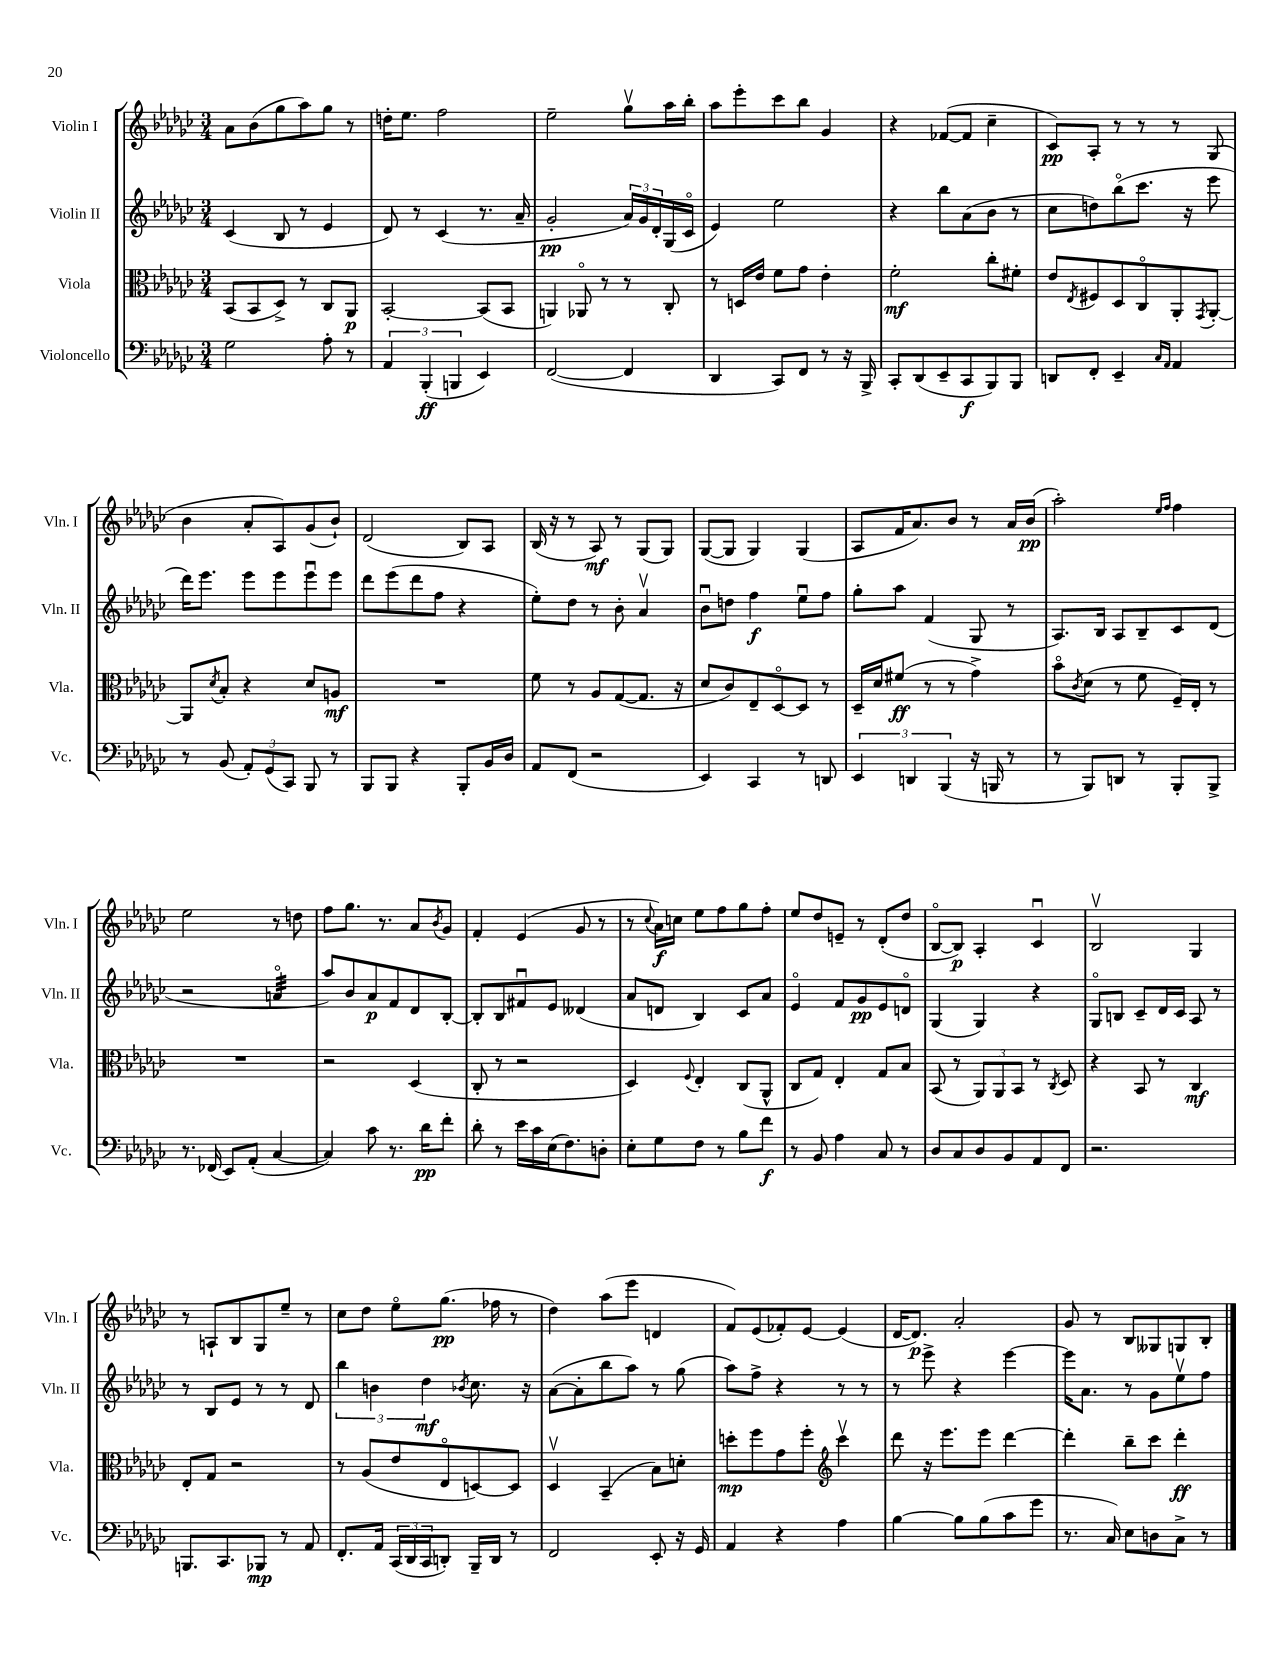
<<
\new StaffGroup <<
\new Staff = "s0" \with { instrumentName = "Violin I" shortInstrumentName = "Vln. I" } {
    \clef treble \key ges \major \numericTimeSignature \time 3/4
    aes'8 bes'8( ges''8 aes''8) ges''8 r8 |
    d''16-. ees''8. f''2 |
    ees''2-- ges''8\upbow aes''16 bes''16-. |
    aes''8 ees'''8-. ces'''8 bes''8 ges'4 |
    r4 fes'8~( fes'8 ces''4-- |
    ces'8\pp) aes8-. r8 r8 r8 ges8( |
    bes'4 aes'8-. aes8) ges'8( bes'8-!) |
    des'2( bes8) aes8 |
    bes16( r16 r8 aes8\mf) r8 ges8( ges8) |
    ges8~( ges8 ges4) ges4( |
    aes8 f'16 aes'8.) bes'8 r8 aes'16 bes'16\pp( |
    aes''2-.) \grace { ees''16 f''16 } f''4 |
    ees''2 r8 d''8 |
    f''8 ges''8. r8. aes'8 \acciaccatura { bes'8 } ges'8 |
    f'4-. ees'4( ges'8 r8 |
    r8 \appoggiatura { ces''8 } aes'16\f) c''16 ees''8 f''8 ges''8 f''8-. |
    ees''8 des''8 e'8-- r8 des'8-.( des''8 |
    bes8~\flageolet bes8\p) aes4-. ces'4\downbow |
    bes2\upbow ges4 |
    r8 a8-! bes8 ges8 ees''8-- r8 |
    ces''8 des''8 ees''8\flageolet ges''8.\pp( fes''16 r8 |
    des''4) aes''8( ees'''8 d'4 |
    f'8) ees'8( fes'8-.) ees'8~ ees'4( |
    des'16~ des'8.\p) aes'2-. |
    ges'8 r8 bes8 geses8 g8 bes8-. \bar "|." |
}
\new Staff = "s1" \with { instrumentName = "Violin II" shortInstrumentName = "Vln. II" } {
    \clef treble \key ges \major \numericTimeSignature \time 3/4
    ces'4( bes8 r8 ees'4 |
    des'8) r8 ces'4( r8. aes'16-- |
    ges'2-.\pp \tuplet 3/2 { aes'16) ges'16 des'16-. } ges16( ces'16\flageolet |
    ees'4) ees''2 |
    r4 bes''8 aes'8( bes'8 r8 |
    ces''8 d''8) bes''8\flageolet( ces'''8. r16 ees'''8 |
    des'''16) ees'''8. ees'''8 ees'''8 ees'''8\downbow ees'''8 |
    des'''8 ees'''8( des'''8 f''8 r4 |
    ees''8-.) des''8 r8 bes'8-. aes'4\upbow |
    bes'8\downbow d''8 f''4\f ees''8\downbow f''8 |
    ges''8-. aes''8 f'4( ges8 r8 |
    aes8.) bes16 aes8 bes8-- ces'8 des'8( |
    r2 a'4:32\flageolet |
    aes''8) bes'8 aes'8\p f'8 des'8 bes8~-. |
    bes8-. bes8 fis'8\downbow ees'8 deses'4( |
    aes'8 d'8 bes4) ces'8 aes'8 |
    ees'4\flageolet f'8 ges'8\pp ees'8 d'8\flageolet |
    ges4( ges4) r4 |
    ges8\flageolet b8 ces'8-- des'16 ces'16 aes8 r8 |
    r8 bes8 ees'8 r8 r8 des'8 |
    \tuplet 3/2 { bes''4 b'4 des''4\mf } \acciaccatura { bes'8 } ces''8. r16 |
    aes'8~( aes'8-. bes''8 aes''8) r8 ges''8( |
    aes''8) f''8-> r4 r8 r8 |
    r8 ees'''8-> r4 ees'''4~ |
    ees'''16 aes'8. r8 ges'8 ees''8\upbow f''8 \bar "|." |
}
\new Staff = "s2" \with { instrumentName = "Viola" shortInstrumentName = "Vla." } {
    \clef alto \key ges \major \numericTimeSignature \time 3/4
    bes,8( bes,8 des8->) r8 ces8 aes,8\p |
    bes,2~-. bes,8( bes,8 |
    a,4) aes,8\flageolet r8 r8 ces8-. |
    r8 d16 ees'16 f'8 ges'8 ees'4-. |
    f'2-.\mf ces''8-. fis'8-. |
    ees'8 \acciaccatura { ees8 } fis8 des8 ces8\flageolet aes,8-. \acciaccatura { ges,8 } aes,8~-. |
    aes,8 \acciaccatura { des'8 } bes8-. r4 des'8 a8\mf |
    R2. |
    f'8 r8 aes8 ges8~( ges8. r16 |
    des'8 ces'8) ees8-- des8~\flageolet des8 r8 |
    des16-- des'16 fis'8\ff( r8 r8 ges'4->) |
    bes'8\flageolet \acciaccatura { ces'8 } des'8( r8 f'8 f16--) ees16-. r8 |
    R2. |
    r2 des4( |
    ces8-. r8 r2 |
    des4) \appoggiatura { f8 } ees4-. ces8( aes,8-^ |
    ces8 ges8) ees4-. ges8 bes8 |
    bes,8( r8 \tuplet 3/2 { aes,8) aes,8 bes,8 } r8 \acciaccatura { ces8 } des8 |
    r4 bes,8 r8 ces4\mf |
    ees8-. ges8 r2 |
    r8 aes8( ees'8 ees8\flageolet d8~) d8 |
    des4\upbow bes,4--( bes8) d'8-. |
    d''8-.\mp f''8 ges'8 f''8-. \clef treble ces'''4\upbow |
    des'''8 r16 ees'''8. ees'''8 des'''4~ |
    des'''4-. bes''8-- ces'''8 des'''4-.\ff \bar "|." |
}
\new Staff = "s3" \with { instrumentName = "Violoncello" shortInstrumentName = "Vc." } {
    \clef bass \key ges \major \numericTimeSignature \time 3/4
    ges2 aes8-. r8 |
    \tuplet 3/2 { aes,4 bes,,4-.\ff( b,,4 } ees,4) |
    f,2~( f,4 |
    des,4 ces,8) f,8 r8 r16 bes,,16-> |
    ces,8-. des,8( ees,8-- ces,8\f bes,,8) bes,,8 |
    d,8 f,8-. ees,4-- \grace { ces16 aes,16 } aes,4 |
    r8 bes,8( \tuplet 3/2 { aes,8-.) ges,8( ces,8) } bes,,8 r8 |
    bes,,8 bes,,8 r4 bes,,8-. bes,16 des16 |
    aes,8 f,8( r2 |
    ees,4) ces,4 r8 d,8 |
    \tuplet 3/2 { ees,4 d,4 bes,,4( } r16 b,,16 r8 |
    r8 bes,,8) d,8 r8 bes,,8-. bes,,8-> |
    r8. fes,16( ees,8) aes,8-.( ces4~ |
    ces4) ces'8 r8. des'16\pp f'8-. |
    des'8-. r8 ees'16 ces'16 ees16( f8.) d8-. |
    ees8-. ges8 f8 r8 bes8 f'8\f |
    r8 bes,8 aes4 ces8 r8 |
    des8 ces8 des8 bes,8 aes,8 f,8 |
    r2. |
    b,,8. ces,8. bes,,8\mp r8 aes,8 |
    f,8.-. aes,16 \tuplet 3/2 { ces,16( des,16 ces,16 } d,8-.) bes,,16-- d,16 r8 |
    f,2 ees,8-. r16 ges,16 |
    aes,4 r4 aes4 |
    bes4~ bes8 bes8( ces'8 ges'8 |
    r8. ces16) ees8 d8 ces8-> r8 \bar "|." |
}
>>
>>
\layout { \context { \Score \remove "Bar_number_engraver" } }
